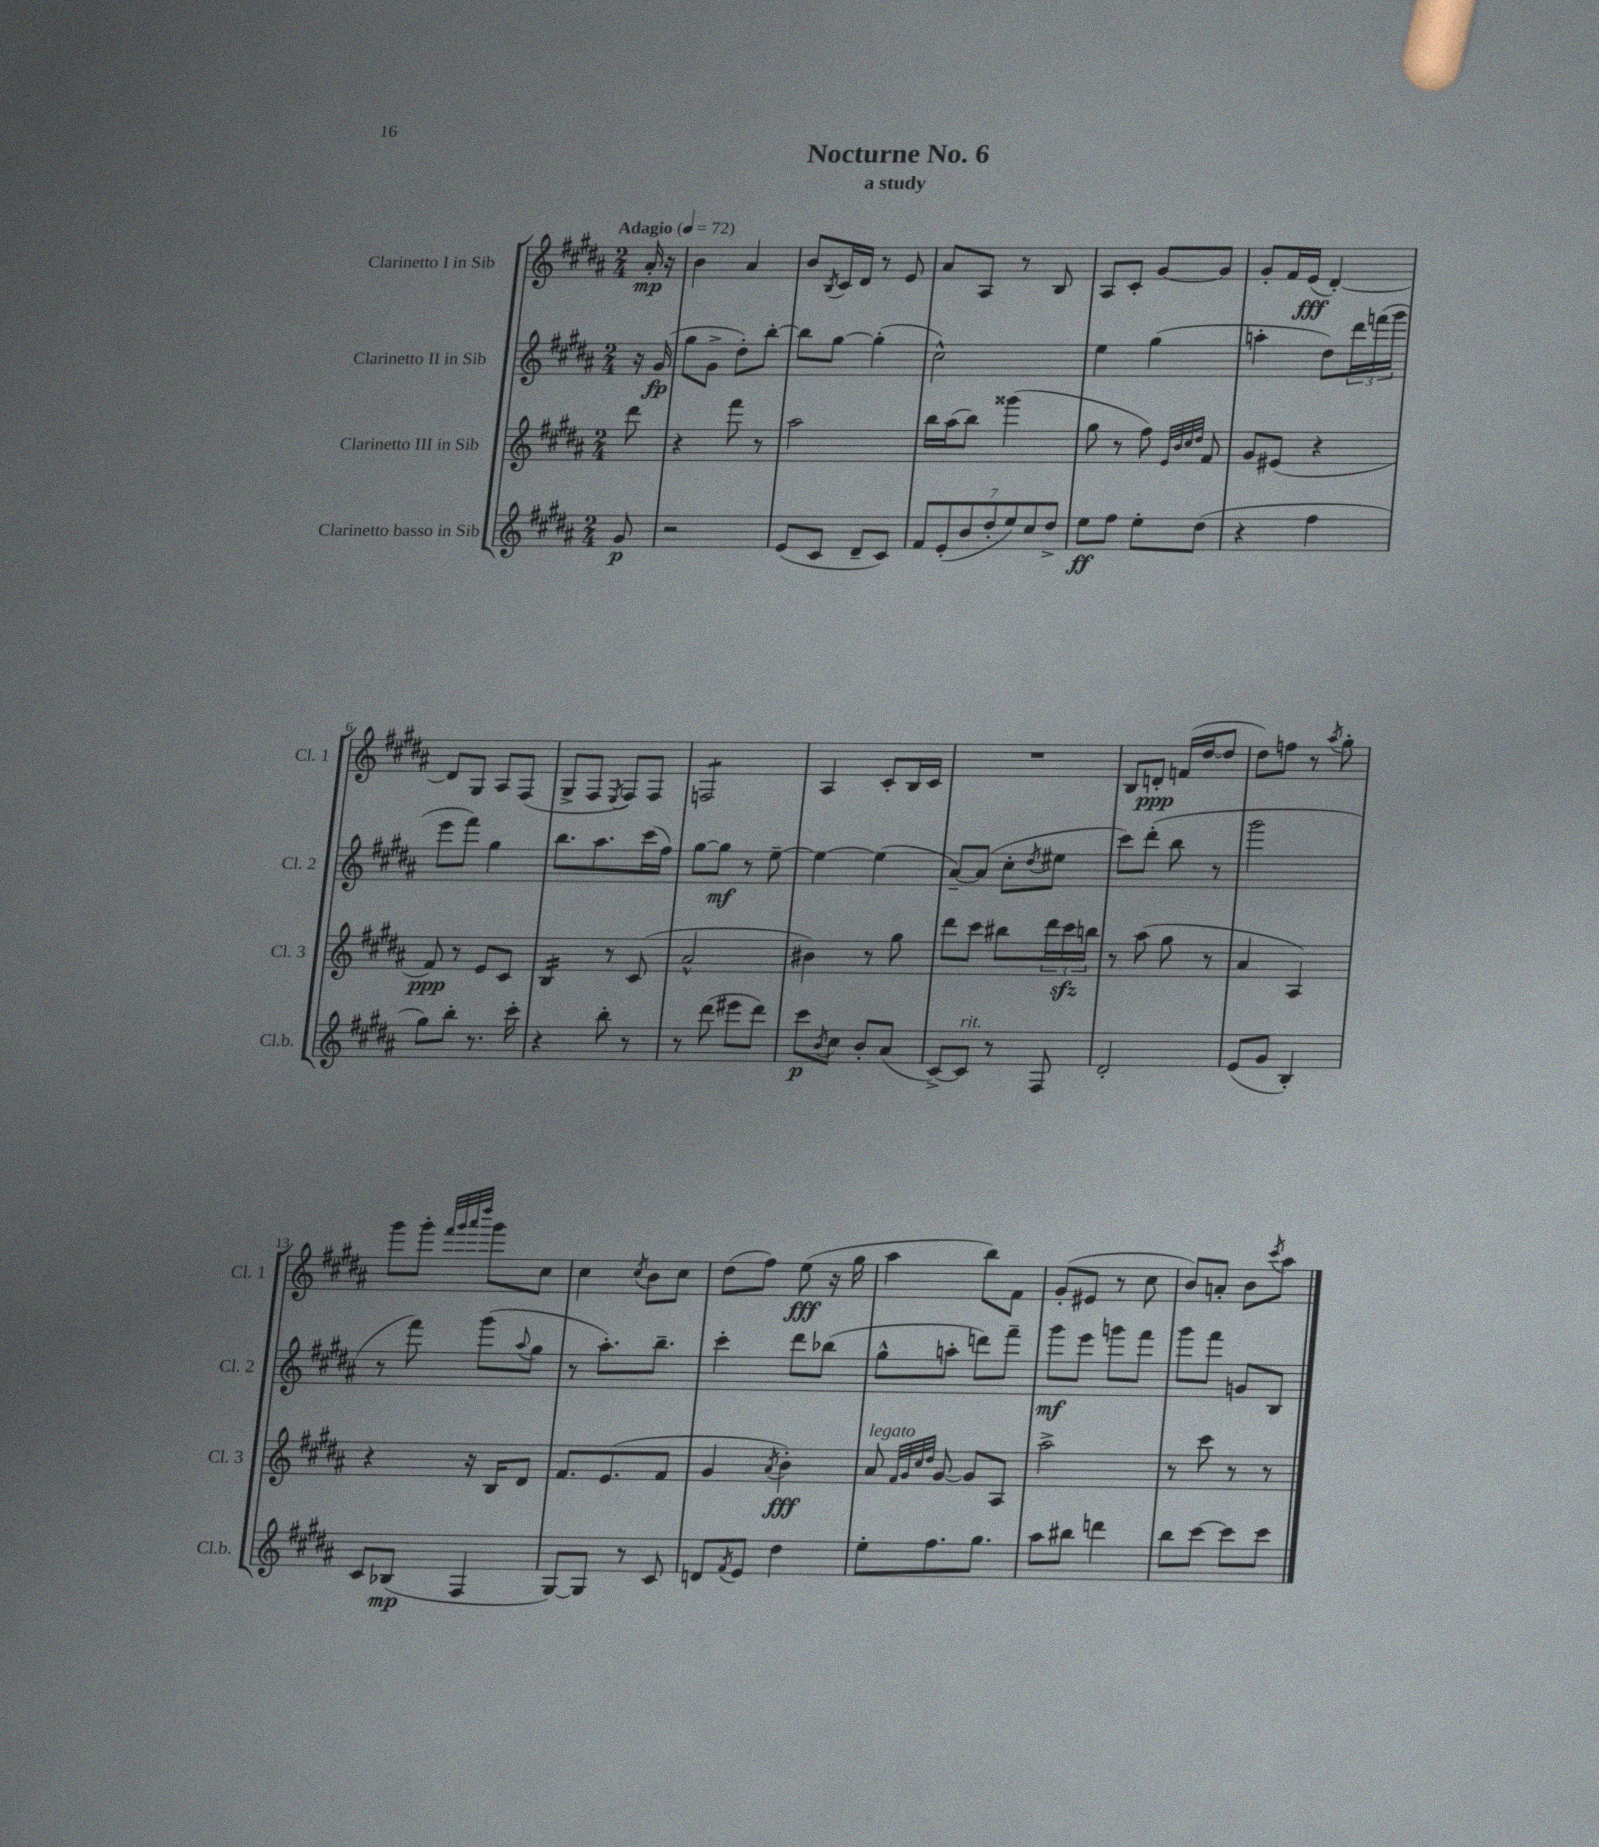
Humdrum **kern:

**kern	**dynam	**kern	**dynam	**kern	**dynam	**kern	**dynam
*part4	*part4	*part3	*part3	*part2	*part2	*part1	*part1
*staff4	*staff4	*staff3	*staff3	*staff2	*staff2	*staff1	*staff1
*I"Clarinetto basso in Sib	*	*I"Clarinetto III in Sib	*	*I"Clarinetto II in Sib	*	*I"Clarinetto I in Sib	*
*I'Cl.b.	*	*I'Cl. 3	*	*I'Cl. 2	*	*I'Cl. 1	*
*clefG2	*	*clefG2	*	*clefG2	*	*clefG2	*
*k[f#c#g#d#a#]	*	*k[f#c#g#d#a#]	*	*k[f#c#g#d#a#]	*	*k[f#c#g#d#a#]	*
*M2/4	*	*M2/4	*	*M2/4	*	*M2/4	*
*MM72	*	*MM72	*	*MM72	*	*MM72	*
=	=	=	=	=	=	=	=
!	!	!	!	!	!	!LO:TX:a:B:t=Adagio	!
8g#/	p	8ddd#\	.	16r	.	16a#'/	mp
.	.	.	.	(16g#/	fp	16r	.
=1	=1	=1	=1	=1	=1	=1	=1
2r	.	4r	.	8gg#\L	.	4b\	.
.	.	.	.	8g#^\J	.	.	.
.	.	8fff#\	.	8dd#'\L)	.	4a#/	.
.	.	8r	.	[8bb'\J	.	.	.
=2	=2	=2	=2	=2	=2	=2	=2
(8e/L	.	2aa#\	.	8bb\L]	.	8b/L	.
.	.	.	.	.	.	8qB/	.
8c#/J	.	.	.	[8gg#\J	.	16c#/L	.
.	.	.	.	.	.	16d#/JJ	.
8d#~/L	.	.	.	(4gg#'\]	.	8r	.
8c#/J)	.	.	.	.	.	8e/	.
=3	=3	=3	=3	=3	=3	=3	=3
14f#/L	.	16bb\LL	.	2cc#^^\)	.	8a#/L	.
.	.	(16aa#\J	.	.	.	.	.
(14e'/	.	.	.	.	.	.	.
.	.	8bb\J)	.	.	.	8A#/J	.
14b/	.	.	.	.	.	.	.
14dd#'/	.	.	.	.	.	.	.
.	.	(4ggg##X\	.	.	.	8r	.
14ee/)	.	.	.	.	.	.	.
14cc#/	.	.	.	.	.	.	.
.	.	.	.	.	.	8B/	.
14dd#^/J	.	.	.	.	.	.	.
=4	=4	=4	=4	=4	=4	=4	=4
8ee\L	ff	8gg#\	.	4ee\	.	8A#/L	.
8ff#\J	.	8r	.	.	.	8c#'/J	.
8ee'\L	.	8ff#\)	.	(4gg#\	.	[8g#/L	.
.	.	32qqe/LLL	.	.	.	.	.
.	.	32qqb/	.	.	.	.	.
.	.	32qqcc#/	.	.	.	.	.
.	.	32qqdd#/JJJ	.	.	.	.	.
(8dd#\J	.	8f#/	.	.	.	8g#/J]	.
=5	=5	=5	=5	=5	=5	=5	=5
4r	.	8g#/L	.	4aan'\	.	8g#'/L	.
.	.	(8e#X/J	.	.	.	16f#/L	.
.	.	.	.	.	.	(16e/JJ	fff
4ff#\	.	4r	.	8dd#\L)	.	[4d#'/)	.
.	.	.	.	24ddd#\L	.	.	.
.	.	.	.	(24fffn\	.	.	.
.	.	.	.	24ggg#\JJ	.	.	.
!!LO:LB:g=z
=6	=6	=6	=6	=6	=6	=6	=6
8gg#\L)	.	8f#/)	ppp	8eee\L	.	8d#/L]	.
8bb'\J	.	8r	.	8fff#\J)	.	8G#/J	.
8.r	.	8e/L	.	4gg#\	.	8A#/L	.
.	.	8c#/J	.	.	.	(8F#/J	.
16ccc#'\	.	.	.	.	.	.	.
=7	=7	=7	=7	=7	=7	=7	=7
*	*	*tremolo	*	*	*	*	*
4r	.	16B/LL	.	8.bb\L	.	8G#^/L	.
.	.	16B/	.	.	.	.	.
.	.	16B/	.	.	.	8F#/J	.
.	.	16B/JJ	.	8.aa#\	.	.	.
*	*	*Xtremolo	*	*	*	*	*
.	.	.	.	.	.	8qE/	.
8bb'\	.	8r	.	.	.	8F#/L)	.
8r	.	(8c#/	.	(16ccc#\L	.	8F#/J	.
.	.	.	.	16ff#\JJ)	.	.	.
=8	=8	=8	=8	=8	=8	=8	=8
*	*	*	*	*	*	*tremolo	*
8r	.	2a#^^/	.	[8gg#\L	.	8Fn/L	.
(8ddd#\	.	.	.	8gg#\J]	mf	8Fn/	.
8eee#X\L	.	.	.	8r	.	8Fn/	.
8ddd#\J)	.	.	.	[8ee~\	.	8Fn/J	.
*	*	*	*	*	*	*Xtremolo	*
=9	=9	=9	=9	=9	=9	=9	=9
8ccc#\L	p	4b#X\)	.	4ee\_	.	4A#/	.
8qb/	.	.	.	.	.	.	.
8cc#\J	.	.	.	.	.	.	.
8b'/L	.	8r	.	(4ee\]	.	8c#'/L	.
(8a#/J	.	8gg#\	.	.	.	16B/L	.
.	.	.	.	.	.	16c#/JJ	.
=10	=10	=10	=10	=10	=10	=10	=10
[8c#^/L)	.	8ddd#\L	.	[8a#~/L)	.	2r	.
!LO:TX:a:i:t=rit.	!	!	!	!	!	!	!
8c#/J]	.	8ccc#\J	.	(8a#/J]	.	.	.
8r	.	8bb#X\L	.	8cc#'\L	.	.	.
.	.	.	.	8qdd#/	.	.	.
8F#/	.	24ddd#\L	.	8ee#X\J	.	.	.
.	.	24ccc#zz\	.	.	.	.	.
.	.	24bbn\JJ	.	.	.	.	.
=11	=11	=11	=11	=11	=11	=11	=11
2d#'/	.	8r	.	8ccc#\L)	.	8B/L	.
.	.	(8aa#\	.	(8ddd#'\J	.	8dn'/J	ppp
.	.	8gg#\	.	8bb\	.	(16fn/LL	.
.	.	.	.	.	.	[16dd#/J	.
.	.	8r	.	8r	.	8dd#/J]	.
=12	=12	=12	=12	=12	=12	=12	=12
(8e/L	.	4a#/	.	2ggg#\	.	8dd#\L)	.
8g#/J	.	.	.	.	.	8ffn\J	.
4B'/)	.	4A#/)	.	.	.	8r	.
.	.	.	.	.	.	8qaa#/	.
.	.	.	.	.	.	8gg#'\	.
!!LO:LB:g=z
=13	=13	=13	=13	=13	=13	=13	=13
8c#/L	.	4r	.	8r	.	8ggg#\L	.
(8B-X/J	mp	.	.	8fff#\)	.	8ggg#'\J	.
.	.	.	.	.	.	32qqfff#/LLL	.
.	.	.	.	.	.	32qqggg#/	.
.	.	.	.	.	.	32qqaaa#/	.
.	.	.	.	.	.	32qqdddd#/JJJ	.
4F#/	.	16r	.	(8ggg#\L	.	8ggg#\L	.
.	.	16B/KL	.	.	.	.	.
.	.	.	.	8qqaa#/	.	.	.
.	.	8d#/J	.	8gg#\J	.	8cc#\J	.
=14	=14	=14	=14	=14	=14	=14	=14
[8G#/L)	.	8.f#/L	.	8r	.	4cc#\	.
8G#/J]	.	.	.	8.aa#'\L)	.	.	.
.	.	(8.e/	.	.	.	.	.
.	.	.	.	.	.	8qcc#/	.
8r	.	.	.	.	.	8b\L	.
.	.	.	.	8.bb~\J	.	.	.
8c#/	.	8f#/J	.	.	.	8cc#\J	.
=15	=15	=15	=15	=15	=15	=15	=15
8dn/L	.	4g#/	.	4ccc#'\	.	(8dd#\L	.
8qf#/	.	.	.	.	.	.	.
8e/J	.	.	.	.	.	8ff#\J)	.
.	.	8qa#/	.	.	.	.	.
4dd#\	.	4b'\)	fff	8ddd#\L	.	(8ee\	fff
.	.	.	.	(8bb-X\J	.	16r	.
.	.	.	.	.	.	16gg#\	.
=16	=16	=16	=16	=16	=16	=16	=16
!	!	!LO:TX:a:i:t=legato	!	!	!	!	!
8ee'\L	.	8a#/	.	8gg#^^\L	.	4aa#\	.
.	.	32qqf#/LLL	.	.	.	.	.
.	.	32qqg#/	.	.	.	.	.
.	.	32qqcc#/	.	.	.	.	.
.	.	32qqdd#/JJJ	.	.	.	.	.
8.ff#\	.	[8g#/	.	8aan'\J	.	.	.
.	.	8g#/L]	.	8dddn\L)	.	8bb\L)	.
8.gg#\J	.	.	.	.	.	.	.
.	.	8A#/J	.	8fff#~\J	.	8f#\J	.
=17	=17	=17	=17	=17	=17	=17	=17
8aa#\L	.	2aa#^\	.	8ggg#\L	mf	(8g#'/L	.
8bb#X\J	.	.	.	8eee\J	.	8e#X/J	.
4dddn\	.	.	.	8gggn\L	.	8r	.
.	.	.	.	8fff#\J	.	8cc#\	.
=18	=18	=18	=18	=18	=18	=18	=18
8bb\L	.	8r	.	8ggg#\L	.	8b/L)	.
[8ccc#\J	.	8ccc#\	.	8fff#\J	.	8an'/J	.
8ccc#\L]	.	8r	.	8gn/L	.	8b\L	.
.	.	.	.	.	.	8qccc#/	.
8ccc#\J	.	8r	.	8B/J	.	8aa#\J	.
==	==	==	==	==	==	==	==
*-	*-	*-	*-	*-	*-	*-	*-
